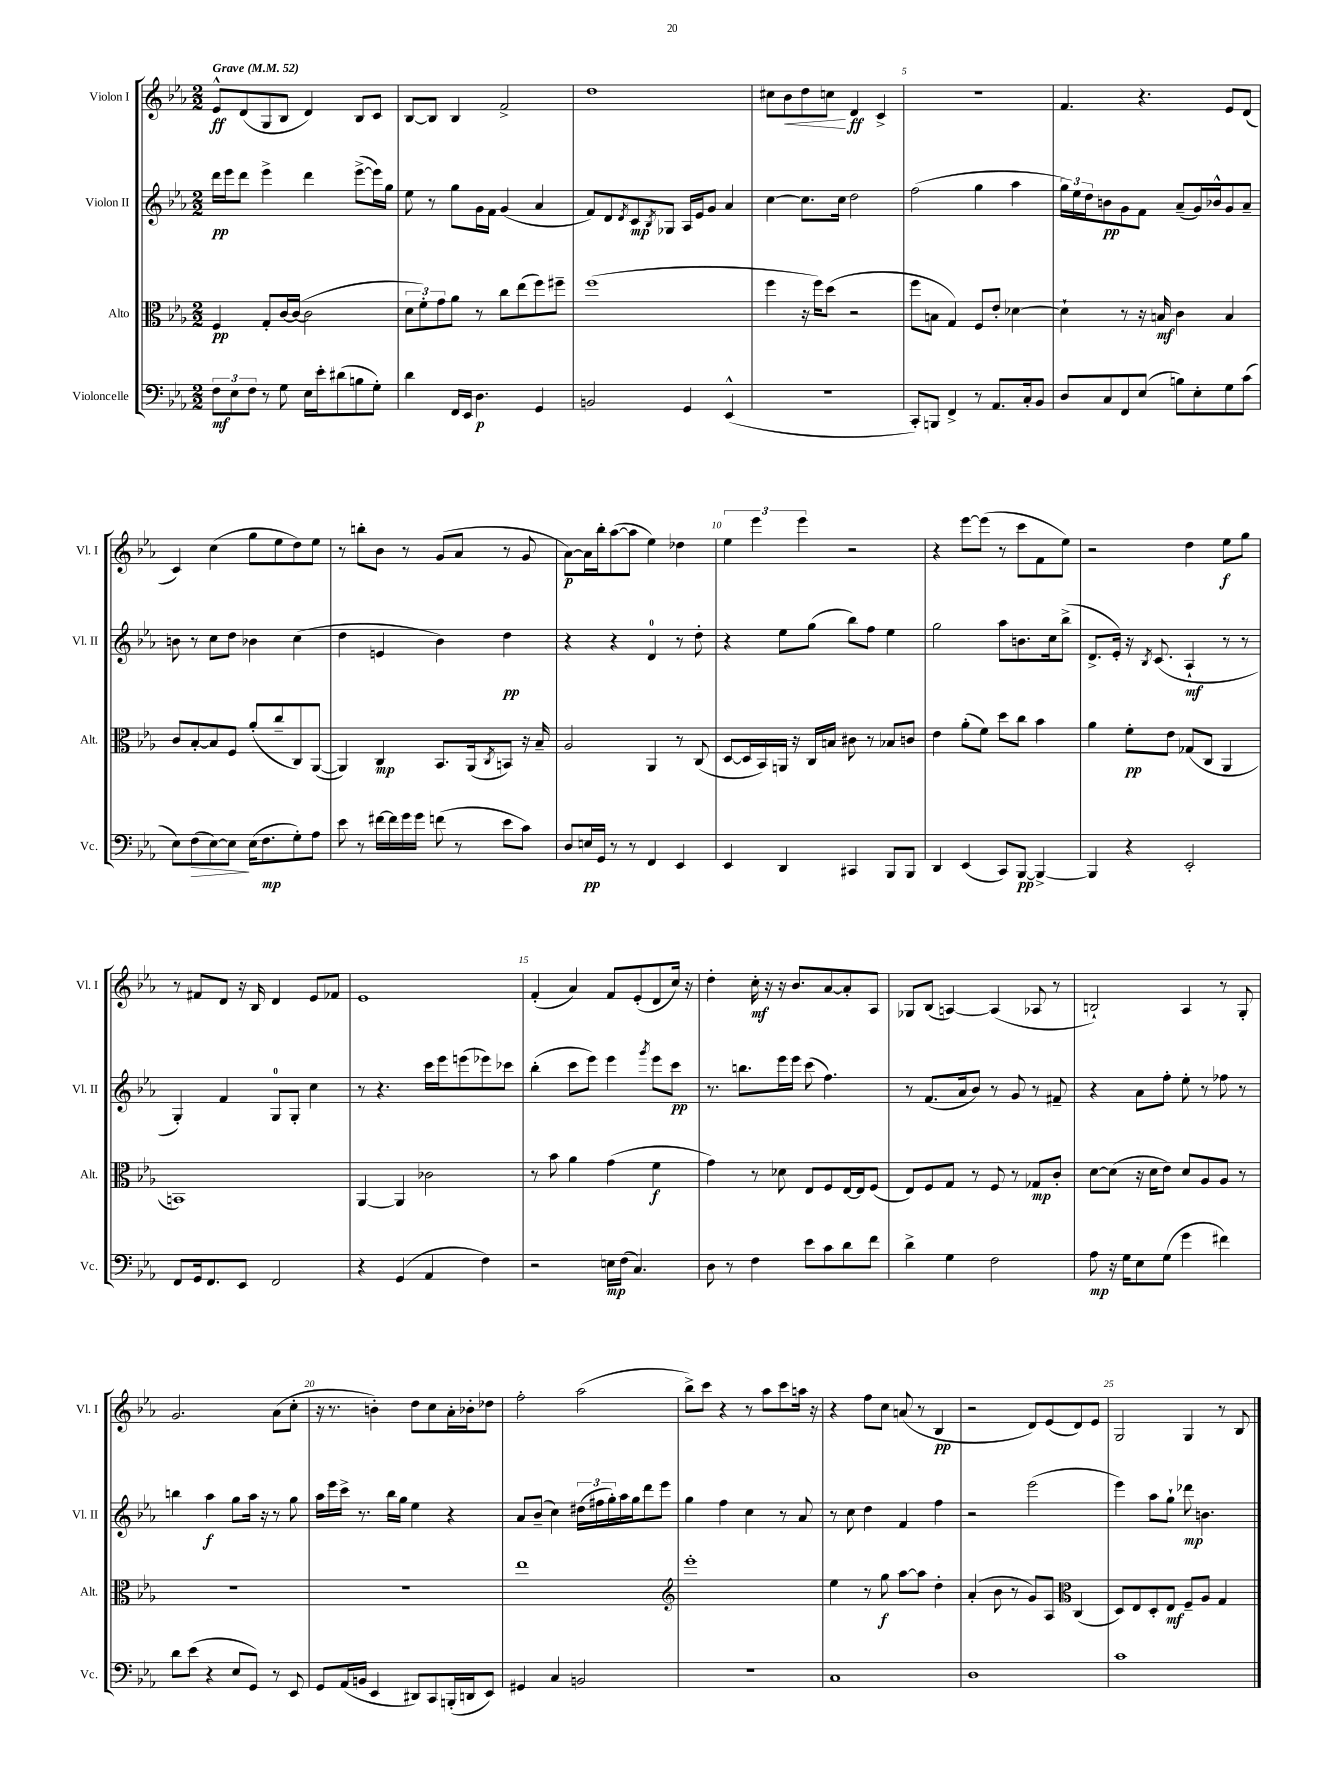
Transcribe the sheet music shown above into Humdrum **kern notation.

**kern	**kern	**kern	**kern
*staff4	*staff3	*staff2	*staff1
*clefF4	*clefC3	*clefG2	*clefG2
*k[b-e-a-]	*k[b-e-a-]	*k[b-e-a-]	*k[b-e-a-]
*M2/2	*M2/2	*M2/2	*M2/2
*MM52	*MM52	*MM52	*MM52
12F	4F	16ddd	8e-^^
.	.	16eee-	.
12E-	.	.	.
.	.	8ddd	(8d
12F	.	.	.
8r	8G'	4eee-^	8G
8G	[16c	.	8B-
.	(16c_	.	.
16E-	2c]	4ddd	4d)
16e-'	.	.	.
(8d#	.	.	.
8B	.	([8eee-^	8B-
8G')	.	16eee-])	8c
.	.	16gg	.
=	=	=	=
4d	12d	8ee-	[8B-
.	12f')	.	.
.	.	8r	8B-]
.	12g	.	.
16FF	8a-	8gg	4B-
16EE-	.	.	.
4.D	8r	16g	.
.	.	16f	.
.	8cc	(4g	2f^
.	(8ee-	.	.
4GG	8ff)	4a-	.
.	8ff#~	.	.
=	=	=	=
2BB	(1ff	8f)	1dd
.	.	8d	.
.	.	8qd	.
.	.	8c	.
.	.	8qB-	.
.	.	8G-	.
4GG	.	16A-	.
.	.	16e-	.
.	.	8g	.
(4EE-^^	.	4a-	.
=	=	=	=
1r	4ff	[4cc	8cc#
.	.	.	8b-
.	16r	8.cc]	8dd
.	16ff)	.	.
.	(8dd	.	8cc
.	.	16cc	.
.	2r	2dd	4d
.	.	.	4c^
=	=	=	=
8CC')	8ff	(2ff	1r
8BBB	8B	.	.
4FF^	4G)	.	.
8r	8F	4gg	.
8.AA-	8e-'	.	.
.	[4d-	4aa-	.
16C'	.	.	.
8BB-	.	.	.
=	=	=	=
8D	4d-`]	24gg)	4.f
.	.	24ee-	.
.	.	24dd	.
8C	.	8b	.
8FF	8r	8g	.
(8E-	16r	8f	4.r
.	16B	.	.
8B)	4c	(8a-~	.
8E-'	.	16g)	.
.	.	16b-^^	.
8G	4B	8g	8e-
(8c	.	8a-~	(8d
=	=	=	=
8E-)	8c	8b	4c)
(8F	[8B-'	8r	.
[8E-)	8B-]	8cc	(4cc
8E-]	8F	8dd	.
(16E-	(8a-'	4b-	8gg
8.F	.	.	.
.	8cc~	.	8ee-
8G')	8C)	(4cc	8dd)
8A-	([8AA-	.	8ee-
=	=	=	=
8e-	4AA-])	4dd	8r
8r	.	.	8bb'
[16f#	4C	4e	8b-
16f#]	.	.	.
16g	.	.	8r
16g	.	.	.
(8f	8.BB-	4b-)	(8g
8r	.	.	8a-
.	(16AA-	.	.
.	8qC	.	.
8e-	8BB)	4dd	8r
8c)	16r	.	8g
.	16B-~	.	.
=	=	=	=
8D	2A-	4r	[8a-)
16E	.	.	16a-]
16GG	.	.	16bb-'
8r	.	4r	([8aa-
8r	.	.	8aa-]
4FF	4AA-	4d	4ee-)
4EE-	8r	8r	4dd-
.	(8C	8dd'	.
=	=	=	=
4EE-	[8D	4r	6ee-
.	16D]	.	.
.	.	.	6eee-
.	16BB-)	.	.
4DD	16AA	8ee-	.
.	16r	.	.
.	.	.	6eee-
.	16C	(8gg	.
.	16B	.	.
4CC#	8c#	8bb-)	2r
.	8r	8ff	.
8BBB-	8B-	4ee-	.
8BBB-	8c	.	.
=	=	=	=
4DD	4e-	2gg	4r
(4EE-	(8a-'	.	[8eee-
.	8f)	.	(8eee-]
8CC)	8dd	8aa-	8r
[8BBB-	8cc	8.b	8ccc
4BBB-^_	4b-	.	8f
.	.	16cc	.
.	.	(8bb-^	8ee-)
=	=	=	=
4BBB-]	4a-	8.d^	2r
.	.	16e-')	.
4r	8f'	16r	.
.	.	8qB-	.
.	.	(8.c	.
.	8e-	.	.
2EE-'	(8G-	4A-`	4dd
.	8C	.	.
.	4AA-	8r	8ee-
.	.	8r	8gg
=	=	=	=
8FF	1BB)	4G')	8r
16GG	.	.	8f#
8.FF	.	.	.
.	.	4f	8d
8EE-	.	.	16r
.	.	.	16B-
2FF	.	8G	4d
.	.	8G'	.
.	.	4cc	8e-
.	.	.	8f-
=	=	=	=
4r	[4AA-	8r	1e-
.	.	4.r	.
(4GG	4AA-]	.	.
4AA-	2c-	16ccc	.
.	.	16eee-	.
.	.	(8eee	.
4F)	.	8eee-)	.
.	.	8ccc-	.
=	=	=	=
2r	8r	(4bb-'	(4f'
.	8b-	.	.
.	4a-	8ccc	4a-)
.	.	8eee-)	.
16E	(4g	4eee-	8f
(16F	.	.	.
4.C)	.	.	(8e-'
.	.	8qggg	.
.	4f	8eee-	8d
.	.	8ccc	16cc)
.	.	.	16r
=	=	=	=
8D	4g)	8.r	4dd'
8r	.	.	.
.	.	8.bb	.
4F	8r	.	16cc'
.	.	.	16r
.	8d-	16eee-	16r
.	.	16eee-	8.b-
8e-	8E-	(8ccc	.
8c	8F	4.ff)	[8a-
8d	[16E-	.	8a-']
.	16E-]	.	.
8f	(8F	.	8A-
=	=	=	=
4d^	8E-)	8r	8G-
.	8F	(8.f	(8B-
4G	8G	.	[4A)
.	.	16a-	.
.	8r	8b-)	.
2F	8F	8r	(4A]
.	8r	8g	.
.	8G-	8r	8A-
.	8c'	8f#~	8r
=	=	=	=
8A-	[8d	4r	2B`)
16r	(8d]	.	.
16G	.	.	.
8E-	16r	8a-	.
.	16d	.	.
(8G	8e-)	8ff'	.
4g	8d	8ee-'	4A-
.	8A-	8r	.
4f#)	8A-	8ff-	8r
.	8r	8r	8G'
=	=	=	=
8d	1r	4bb	2.g
(8e-	.	.	.
4r	.	4aa-	.
8E-	.	8gg	.
8GG)	.	16aa-	.
.	.	16r	.
8r	.	8r	(8a-
8EE-	.	8gg	8cc'
=	=	=	=
8GG	1r	16aa-	16r
.	.	16eee-	8.r
(16AA-	.	16ccc^	.
16BB	.	8.r	.
4EE-	.	.	4b')
.	.	16bb-	.
.	.	16gg	.
8DD#)	.	4ee-	8dd
8CC	.	.	8cc
(16BBB'	.	4r	16a-'
16DD	.	.	16b-'
8EE-)	.	.	8dd-
=	=	=	=
4GG#	1ee-	8a-	2ff'
.	.	(8b-~	.
4C	.	4cc)	.
2BB	.	(24dd#	(2aa-
.	.	24ff#	.
.	.	24gg')	.
.	.	16aa-	.
.	.	16gg	.
.	.	8ddd	.
.	.	8eee-	.
=	=	=	=
*	*clefG2	*	*
1r	1eee-'	4gg	8bb-^)
.	.	.	8ccc
.	.	4ff	4r
.	.	4cc	8r
.	.	.	8aa-
.	.	8r	8ccc
.	.	8a-	16aa
.	.	.	16r
=	=	=	=
1C	4ee-	8r	4r
.	.	8cc	.
.	8r	4dd	8ff
.	8gg	.	8cc
.	[8aa-	4f	(8a
.	8aa-]	.	8r
.	4dd'	4ff	4B-
=	=	=	=
1D	(4a-'	2r	2r
.	8b-	.	.
.	8r	.	.
.	8g)	(2eee-	8d)
.	8A-	.	(8e-
*	*clefC3	*	*
.	(4C	.	8d)
.	.	.	8e-
=	=	=	=
1c	8D)	4eee-)	2G
.	8E-	.	.
.	8D'	8aa-	.
.	8E-	8gg`	.
.	8F~	8ddd-	4G
.	8A-	4.b	.
.	4G	.	8r
.	.	.	8B-
==	==	==	==
*-	*-	*-	*-
